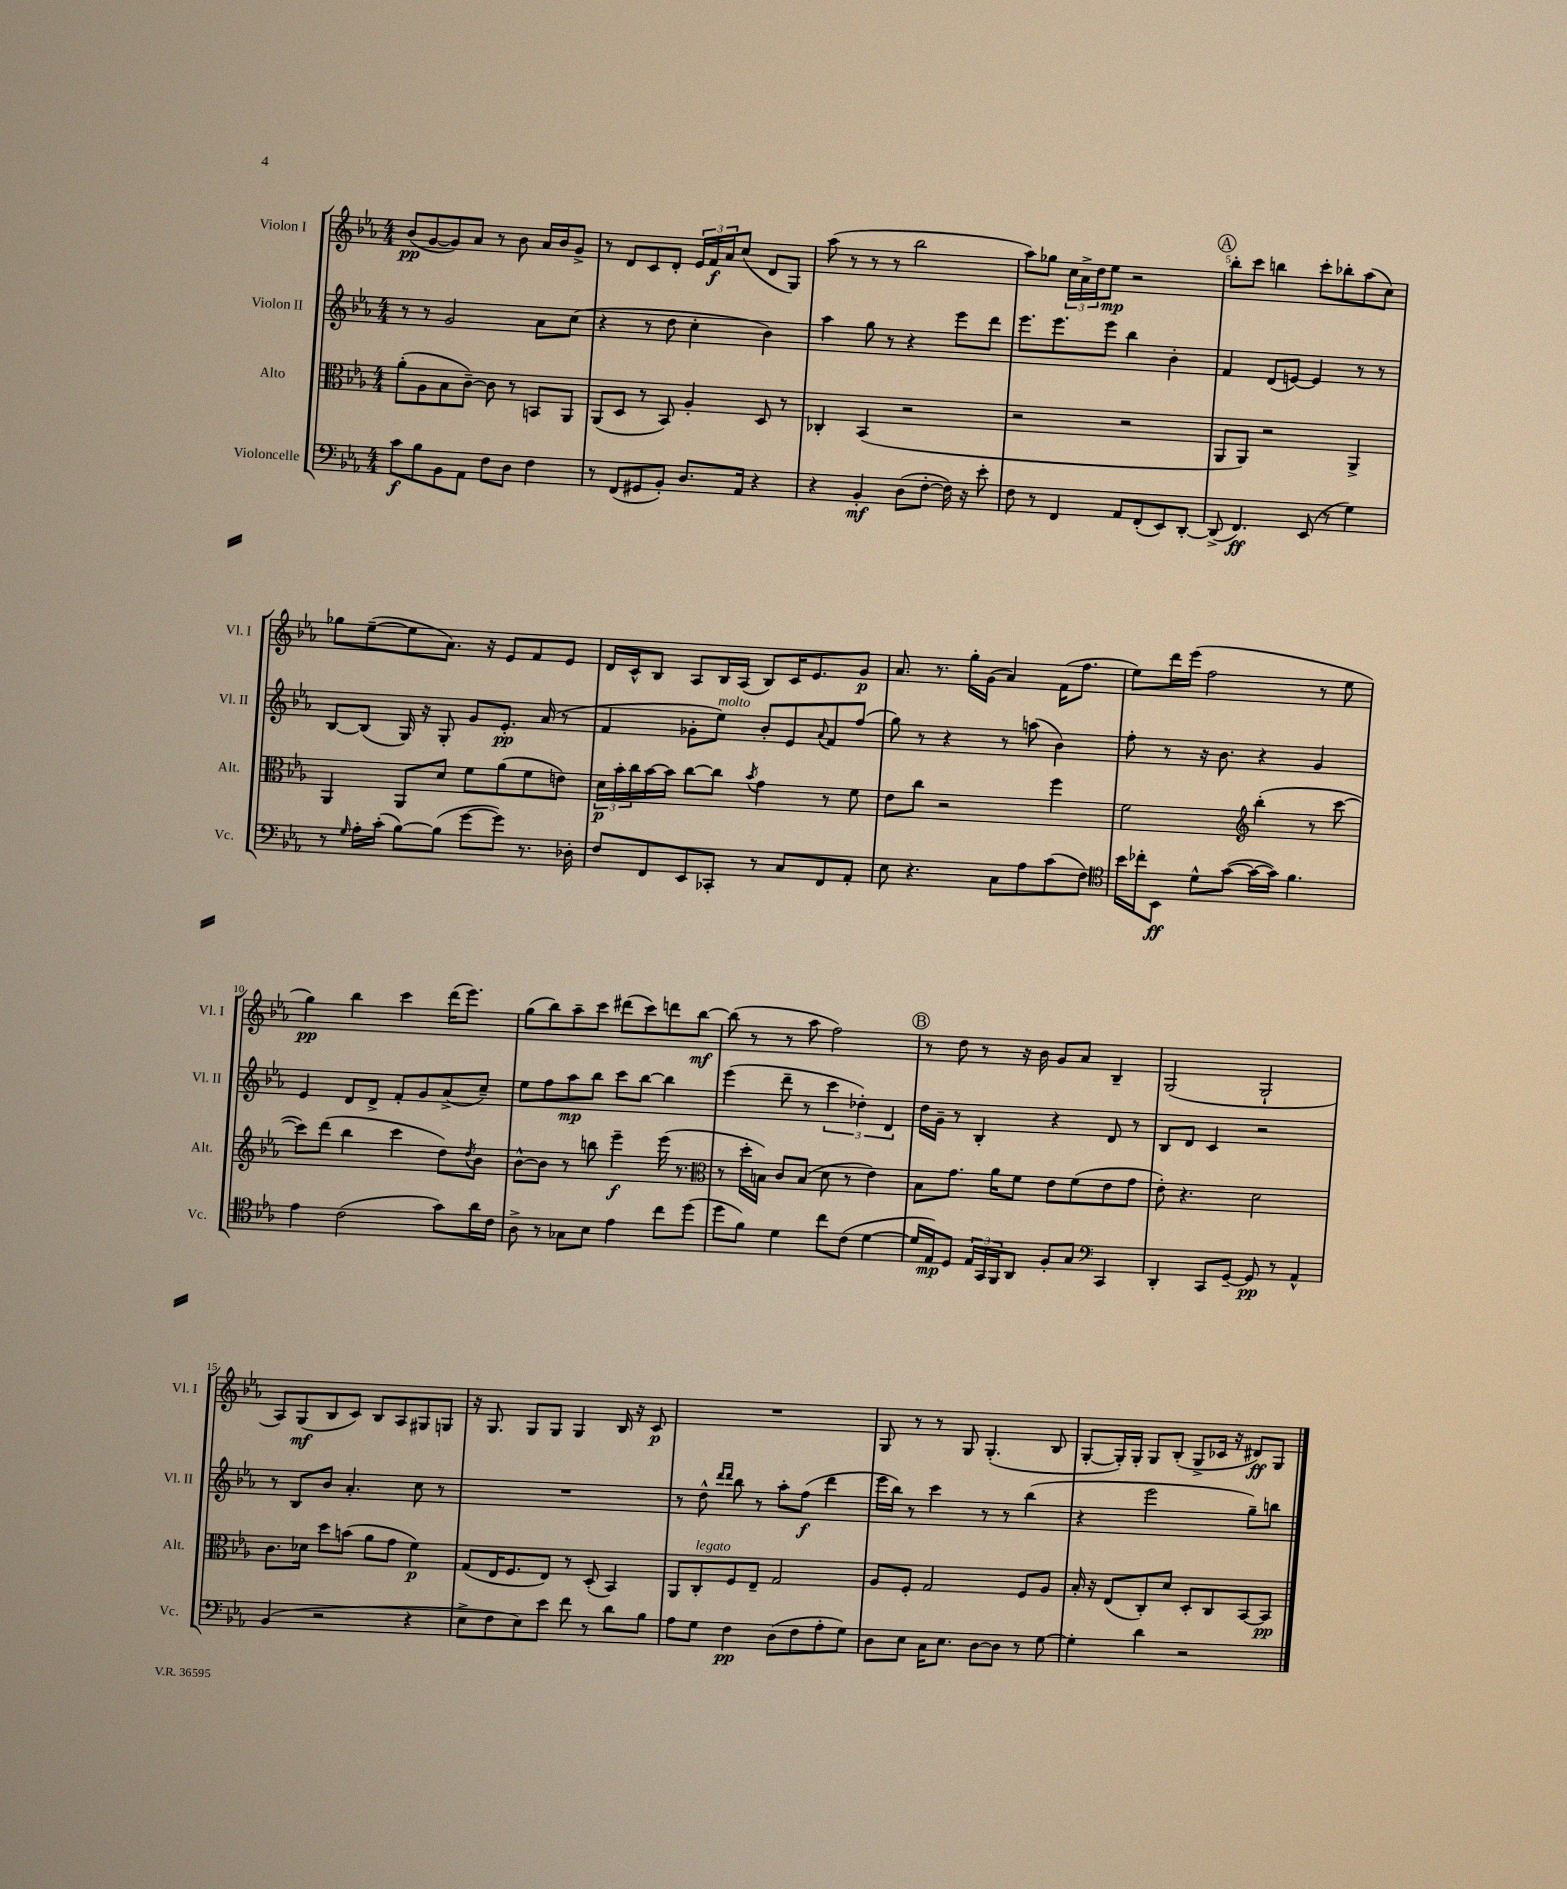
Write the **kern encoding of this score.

**kern	**kern	**kern	**kern
*staff4	*staff3	*staff2	*staff1
*clefF4	*clefC3	*clefG2	*clefG2
*k[b-e-a-]	*k[b-e-a-]	*k[b-e-a-]	*k[b-e-a-]
*M4/4	*M4/4	*M4/4	*M4/4
8c\L	(8a-'\L	8r	(8b-/L
8B-\	8A-\	8r	[8g/
8BB-\	8B-\	2g/	8g/])
8AA-\J	[8c~\J)	.	8a-/J
8F\L	8c\]	.	8r
8D\J	8r	.	8b-\
4F\	8BB/L	8a-\L	16a-/LL
.	.	.	16b-/J
.	8AA-/J	(8cc\J	8g^/J
=	=	=	=
8r	(8AA-/L	4r	8r
(8FF/L	8D/J	.	8d/L
8GG#/	8r	8r	8c/
8BB-'/J)	8BB-/)	8dd\	8d'/J
8.D/L	4A-'/	4cc'\	24e-/LL
.	.	.	24f/
.	.	.	24a-/J
.	.	.	(8cc/J
16AA-/Jk	.	.	.
4r	8D/	4b-\)	8d/L
.	8r	.	8G/J)
=	=	=	=
4r	4C-'/	4aa-\	(8aa-\
.	.	.	8r
4BB-'/	(4BB-/	8gg\	8r
.	.	8r	8r
(8D\L	2r	4r	2bb-\
[8F'\J	.	.	.
16F\])	.	8eee-\L	.
16r	.	.	.
8e-'\	.	8ddd\J	.
=	=	=	=
8F\	2r	8.eee-\L	8aa-\L)
8r	.	.	8gg-\J
.	.	8.eee-\	.
4FF/	.	.	24cc\LL
.	.	.	24a-^\
.	.	.	24dd\J
.	.	8eee-\J	8ee-\J
8AA-/L	2r	4bb-\	2r
(8FF'/	.	.	.
8EE-/)	.	4b-'\	.
[8DD'/J	.	.	.
=	=	=	=
(8DD^/]	8AA-/L	4f/	8bb-'\L
4.FF/)	8AA-/J)	.	8ccc\J
.	2r	(8d/L	4bb\
.	.	[8e/J)	.
(8EE-/	.	4e/]	8ccc'\L
8r	.	.	8bb-'\
4G\)	4AA-^/	8r	(8aa-\
.	.	8r	8cc\J)
=	=	=	=
8r	4AA-/	[8B-/L	8gg-\L
16qqG/	.	.	.
16A-'\LL	.	(8B-/]J	([8ee-~\
(16c'\JJ	.	.	.
[8B-\L)	8AA-/L	16G/)	8ee-\]
.	.	16r	.
(8B-\]J	8d/J	8G'/	8.a-\J)
[8g\L	8f\L	8g/L	.
.	.	.	16r
8g\]J)	(8a-\	8.e-'/J	8e-/L
8.r	8f\	.	8f/
.	.	(16a-/	.
.	8e\J)	8r	8e-/J
16D-'\	.	.	.
=	=	=	=
8F/L	24d\LL	4f/	16d/LL
.	24b-'\	.	.
.	.	.	16c^^/J
.	24cc\	.	.
8FF/	[16b-\	.	8B-/J
.	16b-\]JJ	.	.
8EE-/	[8cc\L	8g-'\L	8A-/L
8CC-'/J	8cc\]J	8ee-\J)	16B-/L
.	.	.	(16A-/JJ
.	8qb-/	.	.
8r	4g\	8b-'/L	8B-/L)
8C/L	.	8e-/	16c/K
.	.	.	8.e-/
.	.	8qqa-/	.
8FF/	8r	8f/	.
8AA-'/J	8f\	(8ff/J	8g/J
=	=	=	=
8E-\	8e-\L	8gg\)	8.a-/
4.r	8cc\J	8r	.
.	.	.	8.r
.	2r	4r	.
.	.	.	16gg'\LL
.	.	.	(16g\JJ
8C\L	.	8r	4a-/)
8A-\	.	(8aa\	.
(8c\	4ff\	4b-\)	(16f\LK
.	.	.	8.ff\J
8F\J)	.	.	.
=	=	=	=
*clefC4	*	*	*
16b-\LL	2f\	8ff'\	8ee-\L)
16cc-'\J	.	.	.
8BB-\J	.	8r	16ddd\L
.	.	.	(16eee-\JJ
8d^^\L	.	16r	2ff\
.	.	8.b-\	.
([8g\J	.	.	.
*	*clefG2	*	*
16g\_LL	(4bb-'\	4r	.
16g\]JJ)	.	.	.
4.f\	.	.	.
.	8r	4g/	8r
.	[8ccc\	.	8ee-\
=	=	=	=
4e-\	8ccc\]L)	4e-/	4gg\)
.	(8ddd\J	.	.
(2c\	4bb-\	8d/L	4bb-\
.	.	8d^/J	.
.	4ccc\	8f'/L	4ccc\
.	.	8g/	.
8g\L)	8dd\L)	(8a-^/	(16ddd\LK
.	.	.	8.eee-\J)
.	8qdd/	.	.
16a-\L	8b-\J	8cc~/J)	.
16c\JJ	.	.	.
=	=	=	=
8A-^\	[8b-^^\L	8ee-\L	(8gg\L
8r	8b-\]J	8ff\	8bb-\)
8G-\L	8r	8aa-\	8aa-~\
8B-\J	8bb\	8bb-\J	8ccc\J
4e-\	4eee-~\	8ccc\L	(8ddd#\L
.	.	[8bb-\J	8ccc\)
8cc\L	(16eee-\	4bb-\]	8ddd\
.	8.r	.	.
(8dd\J	.	.	[8bb-\J
=	=	=	=
*	*clefC3	*	*
8dd\L	8r	(4eee-\	(8bb-\]
8f\J)	16dd'\LL	.	8r
.	16B\JJ)	.	.
4d\	8c/L	8ddd~\	8r
.	(8B/J	8r	8aa-\
8cc\L	8d\	6ccc\	2ff\)
(8c\J	8r	.	.
.	.	6dd-'\)	.
[4d\	4e-\)	.	.
.	.	6d/	.
=	=	=	=
16d/]LL	8B-\L	16dd\LL	8r
16E-/J)	.	16g~\JJ	.
8D/J	8.g\J	8r	8dd\
24E-/LL	.	4B-'/	8r
24GG/	.	.	.
.	16a-\LK	.	.
24FF/J	.	.	.
8AA-/J	8f\J	.	16r
.	.	.	16b-\
8F'/L	8e-\L	4r	8g/L
8G/J	(8f\	.	8a-/J
*clefF4	*	*	*
4CC/	8e-\	8d/	4B-~/
.	8g\J	8r	.
=	=	=	=
4DD'/	8e-'\)	8B-/L	(2G/
.	4.r	8d/J	.
8CC/L	.	4c/	.
[8GG~/J	.	.	.
8GG/]	2d\	2r	2G`/
8r	.	.	.
4AA-^^/	.	.	.
=	=	=	=
(4BB-/	8.c\L	8r	8A-/L)
.	.	8B-/L	(8G/
.	16d-\Jk	.	.
2r	8dd\L	8b-/J	8B-/
.	(8b\J	4.a-'/	8c/J)
.	8a-\L	.	8B-/L
.	8g\J	.	8A-/
4r	4f\)	8cc\	8G#/
.	.	8r	8G/J
=	=	=	=
8E-^\L	(8G/L	1r	16r
.	.	.	8.G/
8F\	16E-/K	.	.
.	8.F/	.	.
8E-\)	.	.	8G/L
8e-\J	8E-/J)	.	8G/J
8f\	8r	.	4G/
8r	(8D'/	.	.
8d\L	4BB-/)	.	16B-/
.	.	.	16r
8B-\J	.	.	8c/
=	=	=	=
8A-\L	8AA-/L	8r	1r
8G\J	8C'/	8dd^^\	.
.	.	16qqddd/LL	.
.	.	16qqddd/JJ	.
4F\	8F/	8bb-\	.
.	8E-~/J	8r	.
(8D\L	2G/	8aa-'\L	.
8F\	.	(8ff\J	.
8A-'\	.	4ddd\	.
8G\J)	.	.	.
=	=	=	=
8D\L	8A-/L	16eee-\LL	8G/
.	.	16bb-\JJ)	.
8E-\J	8F'/J	8r	8r
16C\LK	2G/	4ccc\	8r
8.E-\J	.	.	.
.	.	.	8G/
[8D\L	.	8r	(4.G'/
8D\]J	.	8r	.
8r	8F/L	(4bb-\	.
[8G\	8A-/J	.	8B-/
=	=	=	=
4G'\]	16B-'/	4r	[8G'/L
.	16r	.	.
.	(8E-/L	.	16G'/]L)
.	.	.	16G'/JJ
4d\	8C'/)	2eee-\	8G/L
.	8d/J	.	(8B-'/J
2r	8D'/L	.	8G^/L
.	8C/	.	16c-/Jk
.	.	.	16r
.	[8BB-/	8gg~\L)	8d#/L)
.	8BB-/]J	8bb\J	8G/J
==	==	==	==
*-	*-	*-	*-
